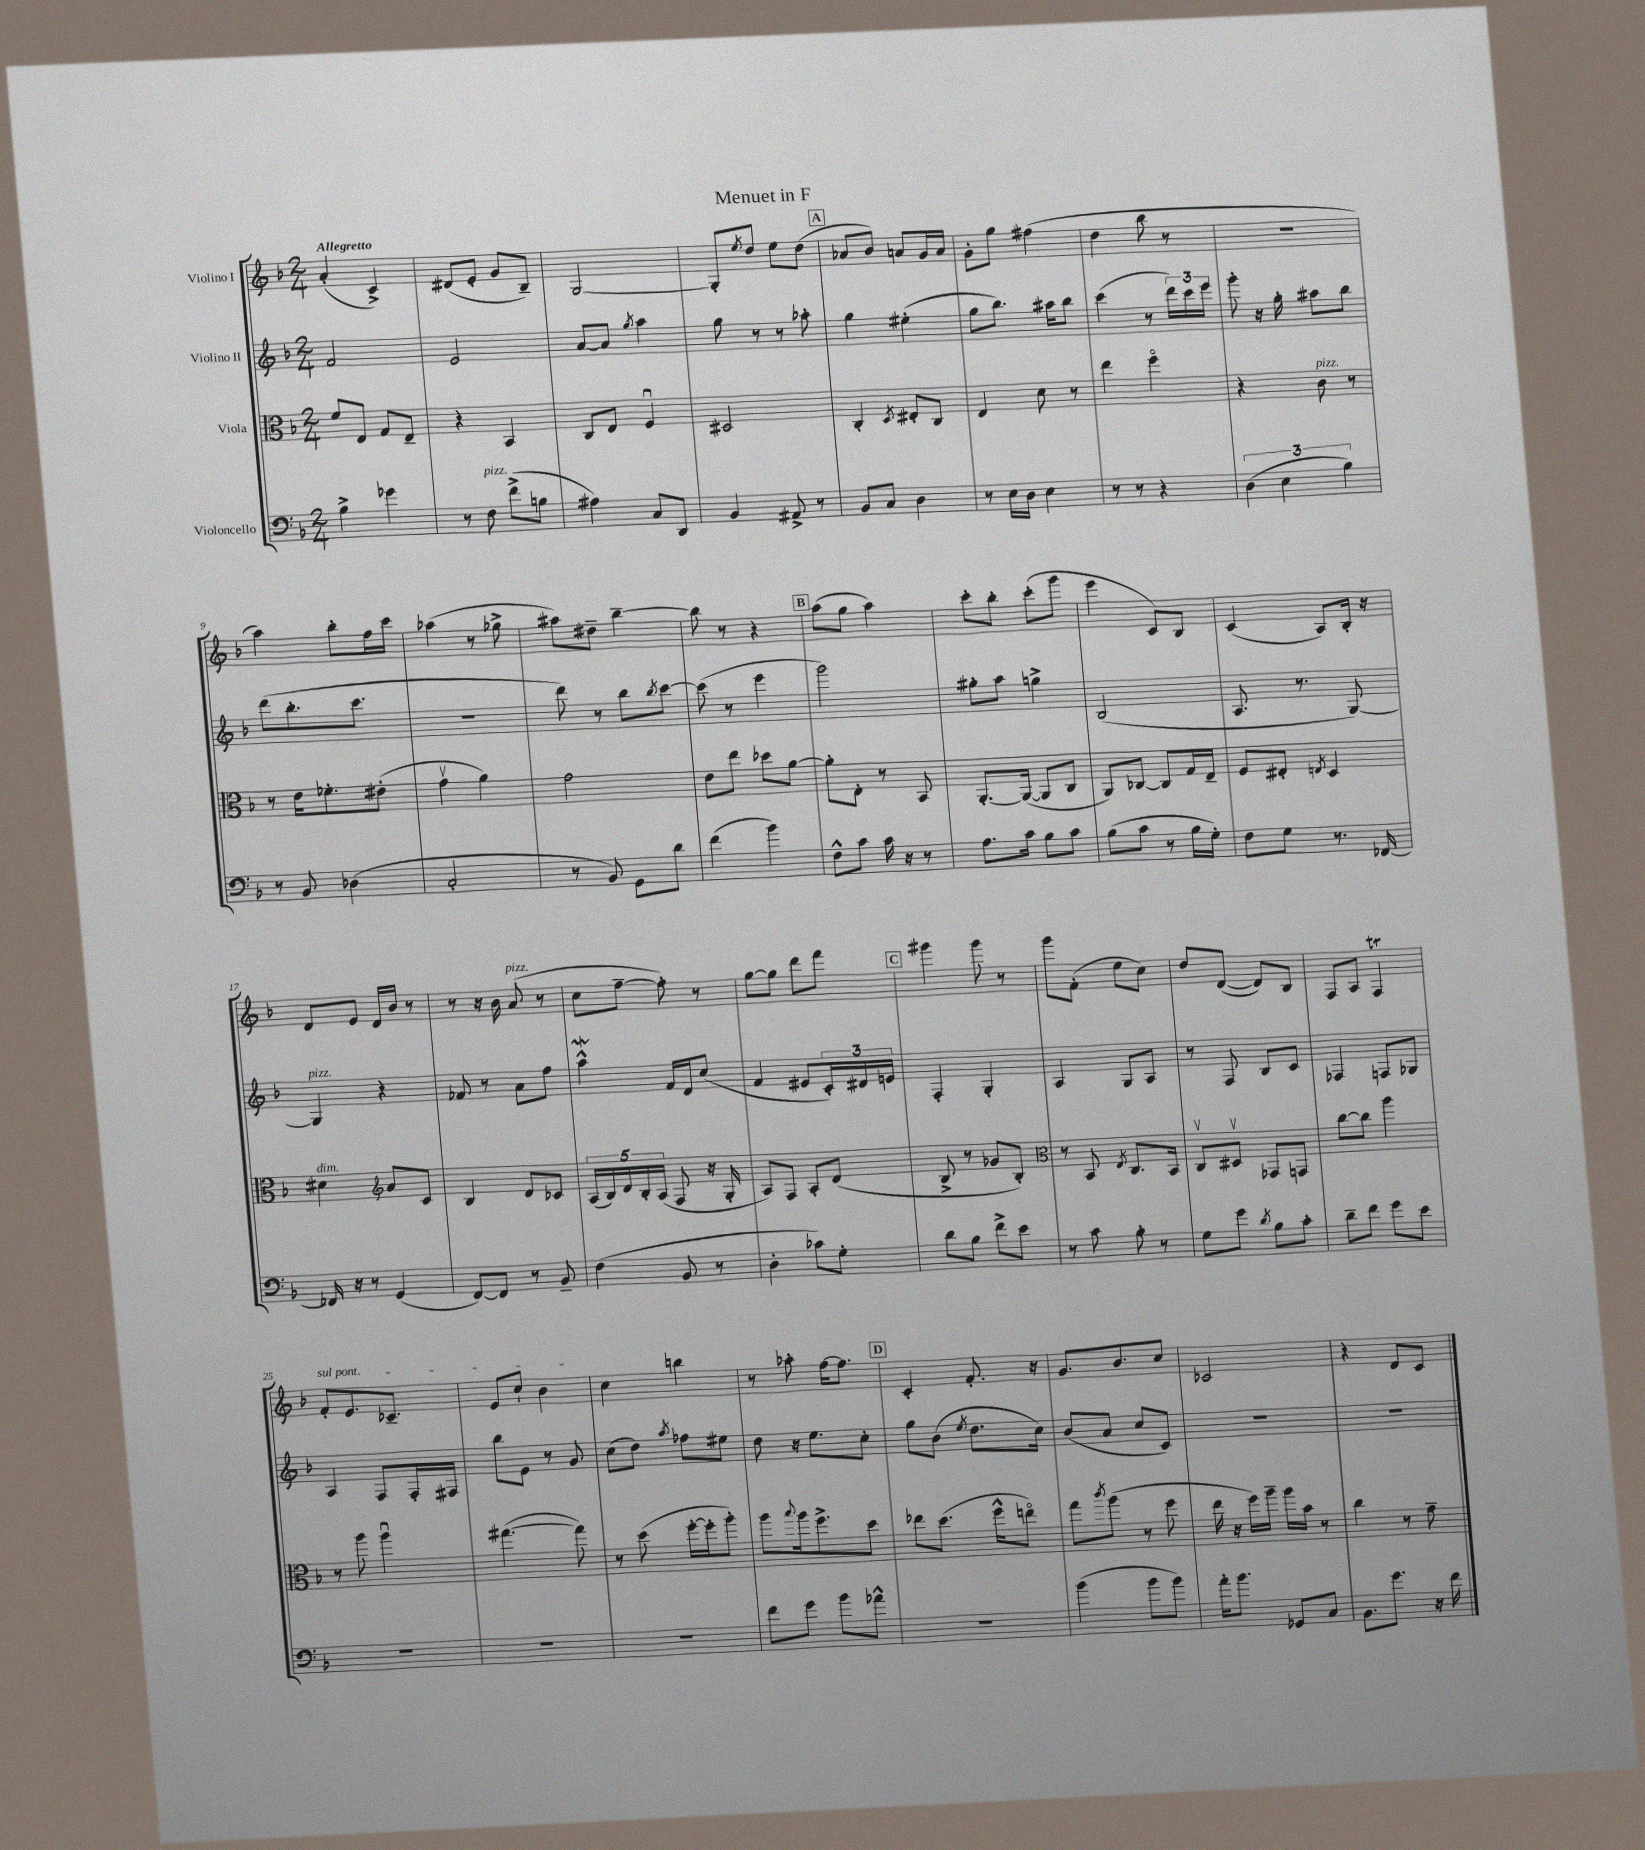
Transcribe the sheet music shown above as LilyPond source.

\header { title = "Menuet in F" }
<<
\new StaffGroup <<
\new Staff = "s0" \with { instrumentName = "Violino I" } {
    \clef treble \key f \major \numericTimeSignature \time 2/4 \tempo "Allegretto"
    a'4-.( c'4->) |
    dis'8( e'8-. g'8 bes8--) |
    g2~ |
    g8-. \acciaccatura { e''8 } d''8 e''8 d''8( |
    \mark \markup { \box "A" } aes'8 bes'8) a'8 g'16 a'16 |
    g'8-. g''8 fis''4( |
    d''4 bes''8 r8 |
    R2 |
    a''4) bes''8-. f''16 c'''16 |
    aes''4( r8 ges''8-> |
    ais''8) dis''8-- bes''4~-- |
    bes''8 r8 r4 |
    \mark \markup { \box "B" } a''8( g''8 a''4) |
    c'''8-. bes''8-. c'''8-.( g'''8 |
    e'''4 c'8) bes8 |
    c'4( a8) bes16-. r16 |
    d'8 e'8 d'16 bes'16 r8 |
    r8 r16 bes'16 a'8^\markup { \italic "pizz." }( r8 |
    c''8 f''8~-- f''8-.) r8 |
    g''8~ g''8 d'''8 f'''8 |
    \mark \markup { \box "C" } gis'''4 gis'''8 r8 |
    g'''8 f'8-.( e''8 c''8) |
    d''8 d'8~( d'8) bes8 |
    f8 a8 f4\trill |
    \once \override TextSpanner.bound-details.left.text = \markup { \italic "sul pont." } f'8-.\startTextSpan e'8. ces'8.-- |
    e'8 c''8-! bes'4\stopTextSpan |
    c''4 b''4 |
    r8 aes''8-. f''16~ f''8. |
    \mark \markup { \box "D" } c'4-. f'8.-. r16 |
    g'8. bes'8. c''8 |
    ces'2 |
    r4 d'8 c'8 \bar "|." |
}
\new Staff = "s1" \with { instrumentName = "Violino II" } {
    \clef treble \key f \major \numericTimeSignature \time 2/4
    f'2 |
    e'2 |
    a'8~ a'8 \acciaccatura { g''8 } a''4 |
    g''8 r8 r8 aes''8-. |
    \mark \markup { \box "A" } g''4 eis''4-.( |
    g''8 bes''8.) ais''16 bes''8 |
    c'''4( r8 \tuplet 3/2 { d'''16) c'''16 e'''16 } |
    g'''8-. r16 g''16-. ais''8 bes''8 |
    d'''8( bes''8.-. c'''8. |
    R2 |
    d'''8) r8 bes''8 \acciaccatura { bes''8 } c'''8~ |
    c'''8( r8 e'''4 |
    \mark \markup { \box "B" } g'''2) |
    gis''8-. a''8 g''4-> |
    bes2( |
    a8. r8. g8~) |
    g4^\markup { \italic "pizz." } r4 |
    fes'8 r8 a'8 f''8 |
    a''4-^\mordent f'16 d'16 c''8( |
    f'4 eis'8 \tuplet 3/2 { c'16-.) dis'16 e'16 } |
    \mark \markup { \box "C" } f4-. g4-. |
    a4 g8 a8 |
    r8 f8 bes8 c'8 |
    fes4 f8 ges8 |
    a4 f8 f16-. fis16 |
    bes''8 e'8 r8 g'8 |
    c''8( d''8) \acciaccatura { a''8 } fes''8 eis''8 |
    d''8 r16 e''8. c''8-. |
    \mark \markup { \box "D" } g''8 bes'8( \acciaccatura { e''8 } d''8. c''16) |
    bes'8( a'8 c''8 c'8) |
    R2 |
    r2 \bar "|." |
}
\new Staff = "s2" \with { instrumentName = "Viola" } {
    \clef alto \key f \major \numericTimeSignature \time 2/4
    f'8 e8 g8 e8-- |
    r4 bes,4 |
    c8 e8 f4\downbow |
    dis2 |
    \mark \markup { \box "A" } c4-. \acciaccatura { d8 } eis8-. c8 |
    e4 d'8 r8 |
    e''4 f''4\flageolet |
    r4 c'8^\markup { \italic "pizz." } r8 |
    r8 e'16 fes'8.-. eis'8-.( |
    g'4\upbow a'4) |
    g'2 |
    e'8 e''8 des''8 a'8~ |
    \mark \markup { \box "B" } a'8-. e8-. r8 bes,8 |
    a,8.~-. a,16~( a,8 c8 |
    a,8) ces8~ ces8 g16 e16-- |
    f8 eis8-. \acciaccatura { e8 } d4 |
    dis'4^\markup { \italic "dim." } \clef treble a'8 c'8 |
    bes4 d'8 ces'8 |
    \tuplet 5/4 { a16( bes16) d'16 bes16-. a16( } f8 r16 g16-. |
    a8) f8 a8-. d'8( |
    \mark \markup { \box "C" } bes8-> r8 ges'8 bes8-.) |
    \clef alto r8 bes,8 \acciaccatura { e8 } c8. bes,16 |
    c8\upbow dis8\upbow ges,8 g,8 |
    c''8~ c''8 a''4 |
    r8 a''8 a''4\downbow |
    gis''4.~( gis''8) |
    r8 d''8( f''16~-. f''16-. a''8-.) |
    a''8 \appoggiatura { bes''8 } a''16 f''8.-> d''8 |
    \mark \markup { \box "D" } ees''8 d''8.( f''16-^ e''8\flageolet) |
    g''8 \acciaccatura { c'''8 } a''8( r8 f''8 |
    e''16 r16 f''16) a''16-- a''16 bes'16 r8 |
    c''4 r8 g'8-- \bar "|." |
}
\new Staff = "s3" \with { instrumentName = "Violoncello" } {
    \clef bass \key f \major \numericTimeSignature \time 2/4
    bes4-> ges'4 |
    r8 f8^\markup { \italic "pizz." } f'8->( b8 |
    ais4) c8 d,8 |
    bes,4 ais,8-> r8 |
    \mark \markup { \box "A" } bes,8 c8 d4 |
    r8 e16 d16 e4 |
    r8 r8 r4 |
    \tuplet 3/2 { d4( e4 bes4) } |
    r8 bes,8 des4( |
    c2-. |
    r8 bes,8) g,8 d'8 |
    f'4( bes'4) |
    \mark \markup { \box "B" } f8-^ c'8 c'16 r16 r8 |
    a8. c'16 bes8 c'8 |
    bes8( c'8 r8 bes16 g16-.) |
    f8 g8 r8. fes,16~ |
    fes,16 r16 r8 g,4( |
    f,8~) f,8 r8 bes,8-- |
    f4( bes,8 r8 |
    d4-. ces'8) g8-. |
    \mark \markup { \box "C" } d'8 bes8 f'8-> e'8 |
    r8 c'8 bes8-. r8 |
    g8 g'8 \acciaccatura { d'8 } bes8 c'8-. |
    d'8-- f'8 g'8 e'8 |
    R2 |
    R2 |
    R2 |
    f'8 g'8 bes'8 aes'8-^ |
    \mark \markup { \box "D" } R2 |
    bes'4( bes'8 bes'8) |
    a'16-. bes'8. ges,8 c8 |
    bes,8. g'8. r16 f'16 \bar "|." |
}
>>
>>
